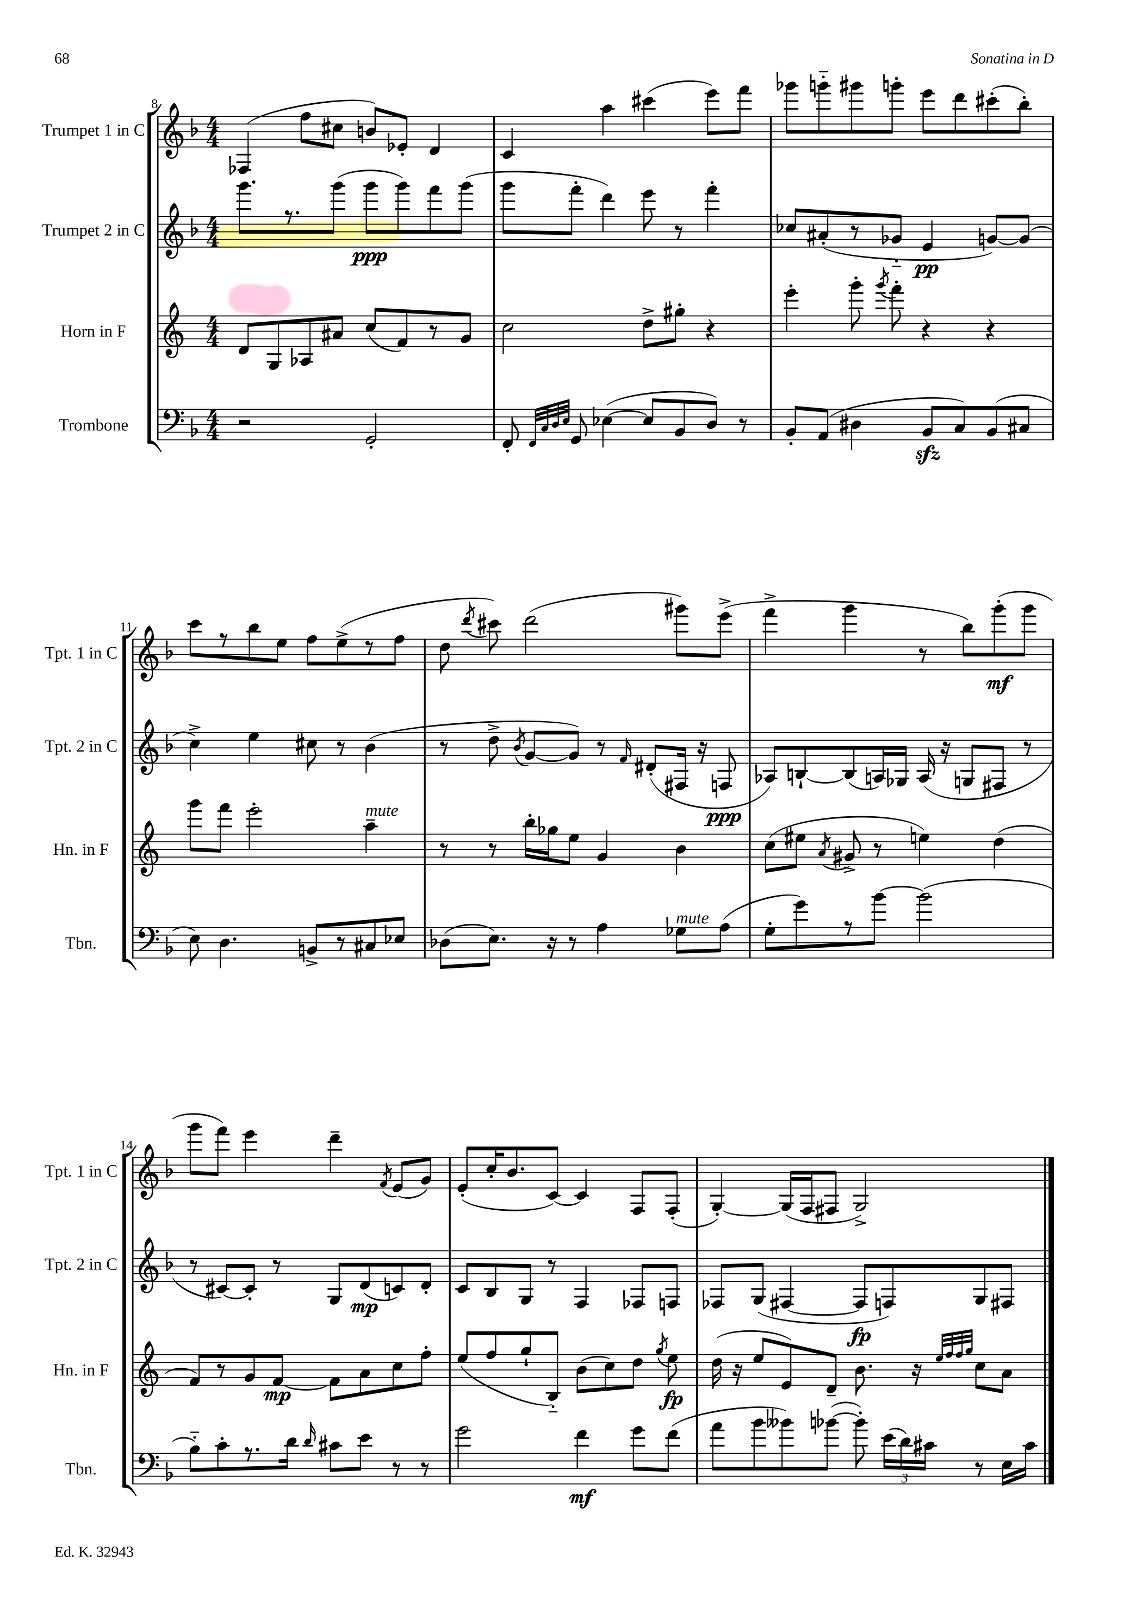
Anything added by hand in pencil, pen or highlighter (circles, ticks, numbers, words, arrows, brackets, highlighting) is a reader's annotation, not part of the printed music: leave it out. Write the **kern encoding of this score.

**kern	**dynam	**kern	**dynam	**kern	**dynam	**kern	**dynam
*part4	*part4	*part3	*part3	*part2	*part2	*part1	*part1
*staff4	*staff4	*staff3	*staff3	*staff2	*staff2	*staff1	*staff1
*I"Trombone	*	*I"Horn in F	*	*I"Trumpet 2 in C	*	*I"Trumpet 1 in C	*
*I'Tbn.	*	*I'Hn. in F	*	*I'Tpt. 2 in C	*	*I'Tpt. 1 in C	*
*clefF4	*	*clefG2	*	*clefG2	*	*clefG2	*
*k[b-]	*	*k[]	*	*k[b-]	*	*k[b-]	*
*M4/4	*	*M4/4	*	*M4/4	*	*M4/4	*
=8	=8	=8	=8	=8	=8	=8	=8
2r	.	8d/L	.	8.ggg\L	.	(4F-X/	.
.	.	8G/	.	.	.	.	.
.	.	.	.	8.r	.	.	.
.	.	8A-X/	.	.	.	8ff\L	.
.	.	8a#X/J	.	(8ggg\J	.	8cc#X\J	.
2GG'/	.	(8cc/L	.	8ggg\L	ppp	8bn/L)	.
.	.	8f/)	.	8ggg\)	.	8e-X'/J	.
.	.	8r	.	8fff\	.	4d/	.
.	.	8g/J	.	(8ggg\J	.	.	.
=9	=9	=9	=9	=9	=9	=9	=9
8FF'/	.	2cc\	.	8ggg\L	.	4c/	.
32qqFF/LLL	.	.	.	.	.	.	.
32qqC/	.	.	.	.	.	.	.
32qqD/	.	.	.	.	.	.	.
32qqE/JJJ	.	.	.	.	.	.	.
8GG/	.	.	.	8fff'\J	.	.	.
([4E-X\	.	.	.	4ddd\)	.	4aa\	.
8E-/L]	.	8dd^\L	.	8eee\	.	(4ccc#X\	.
8BB-/	.	8gg#X'\J	.	8r	.	.	.
8D/J)	.	4r	.	4fff'\	.	8eee\L)	.
8r	.	.	.	.	.	8fff\J	.
=10	=10	=10	=10	=10	=10	=10	=10
8BB-'/L	.	4eee'\	.	8cc-X/L	.	8ggg-X\L	.
(8AA/J	.	.	.	(8a#X'/	.	8gggn\	.
4D#X\	.	8ggg'\	.	8r	.	8ggg#X\	.
.	.	8qggg/	.	.	.	.	.
.	.	8fff'\	.	8g-X/J	.	8gggn'\J	.
8BB-zz/L	.	4r	.	4e/	pp	8eee\L	.
8C/)	.	.	.	.	.	8ddd\	.
(8BB-/	.	4r	.	[8gn/L)	.	(8ccc#X'\	.
8C#X/J	.	.	.	(8g/J]	.	8bb-'\J)	.
!!LO:LB:g=z
=11	=11	=11	=11	=11	=11	=11	=11
8E\)	.	8ggg\L	.	4cc^\)	.	8ccc\L	.
4.D\	.	8fff\J	.	.	.	8r	.
.	.	2eee'\	.	4ee\	.	8bb-\	.
.	.	.	.	.	.	8ee\J	.
8BBn^/L	.	.	.	8cc#X\	.	8ff\L	.
8r	.	.	.	8r	.	(8ee^\	.
!	!	!LO:TX:a:i:t=mute	!	!	!	!	!
8C#X/	.	4aa~\	.	(4b-\	.	8r	.
8E-X/J	.	.	.	.	.	8ff\J	.
=12	=12	=12	=12	=12	=12	=12	=12
(8D-X\L	.	8r	.	8r	.	8dd\	.
.	.	.	.	.	.	8qddd/	.
8.E\J)	.	8r	.	8dd^\	.	8ccc#X\)	.
.	.	.	.	8qb-/	.	.	.
.	.	16bb'\LL	.	[8g/L	.	(2ddd\	.
16r	.	16gg-X\J	.	.	.	.	.
8r	.	8ee\J	.	8g/J])	.	.	.
4A\	.	4g/	.	8r	.	.	.
.	.	.	.	16qqf/	.	.	.
.	.	.	.	(8d#X'/L	.	.	.
!LO:TX:a:i:t=mute	!	!	!	!	!	!	!
8G-X\L	.	4b\	.	16F#X/Jk	.	8ggg#X\L)	.
.	.	.	.	16r	.	.	.
(8A\J	.	.	.	8Fn/	ppp	(8eee^\J	.
=13	=13	=13	=13	=13	=13	=13	=13
8G'\L	.	(8cc\L	.	8A-X/L)	.	4fff^\	.
8g\)	.	8ee#X\J	.	[8Bn`/	.	.	.
.	.	8qa/	.	.	.	.	.
8r	.	8g#X^/	.	(8B/]	.	4ggg\	.
[8b-\J	.	8r	.	16An/L)	.	.	.
.	.	.	.	16G-X/JJ	.	.	.
(2b-\]	.	4een\)	.	(16A/	.	8r	.
.	.	.	.	16r	.	.	.
.	.	.	.	8Gn/L	.	8bb-\L)	.
.	.	(4dd\	.	8F#X/J	.	(8ggg'\	mf
.	.	.	.	8r	.	8ggg\J	.
!!LO:LB:g=z
=14	=14	=14	=14	=14	=14	=14	=14
8B-\L)	.	8f/L)	.	8r	.	8ggg\L	.
8c'\	.	8r	.	[8c#X/L)	.	8fff\J)	.
8.r	.	8g/	.	8c#'/J]	.	4eee\	.
.	.	[8f/J	mp	8r	.	.	.
16d\Jk	.	.	.	.	.	.	.
16qqd/	.	.	.	.	.	.	.
8c#X\L	.	8f\L]	.	8G/L	.	4ddd~\	.
8e\J	.	8a\	.	(8d/	mp	.	.
.	.	.	.	.	.	8qf/	.
8r	.	8cc\	.	8cn/)	.	(8e/L	.
8r	.	8ff'\J	.	8d'/J	.	8g/J)	.
=15	=15	=15	=15	=15	=15	=15	=15
2g\	.	(8ee/L	.	8c/L	.	(8e'/L	.
.	.	8ff/	.	8B-/	.	16cc'/K	.
.	.	.	.	.	.	8.b-/	.
.	.	8gg`/	.	8G/J	.	.	.
.	.	8B/J)	.	8r	.	[8c/J)	.
4f\	mf	(8b\L	.	4F/	.	4c/]	.
.	.	8cc\)	.	.	.	.	.
8g\L	.	8dd\J	.	8F-X/L	.	8F/L	.
.	.	8qgg/	.	.	.	.	.
(8f\J	.	8ee\	fp	8Fn/J	.	(8F'/J	.
=16	=16	=16	=16	=16	=16	=16	=16
8a\L	.	(16dd\	.	8F-X/L	.	[4G'/)	.
.	.	16r	.	.	.	.	.
8b-\	.	8ee/L	.	(8G/J	.	.	.
8b--X\)	.	8e/)	.	[4F#X/	.	(16G/LL]	.
.	.	.	.	.	.	16F/J	.
([8b-X\J	.	8d~/J	.	.	.	8F#X/J	.
8b-'\])	.	8.b\	.	8F#/L]	fp	2G^/)	.
(24e\LL	.	.	.	8Fn/)	.	.	.
24d\)	.	.	.	.	.	.	.
.	.	16r	.	.	.	.	.
24c#X\JJ	.	.	.	.	.	.	.
.	.	32qqee/LLL	.	.	.	.	.
.	.	32qqff/	.	.	.	.	.
.	.	32qqff/	.	.	.	.	.
.	.	32qqgg/JJJ	.	.	.	.	.
8r	.	8cc\L	.	8G/	.	.	.
16E\LL	.	8a\J	.	8F#X/J	.	.	.
16c#\JJ	.	.	.	.	.	.	.
==	==	==	==	==	==	==	==
*-	*-	*-	*-	*-	*-	*-	*-
